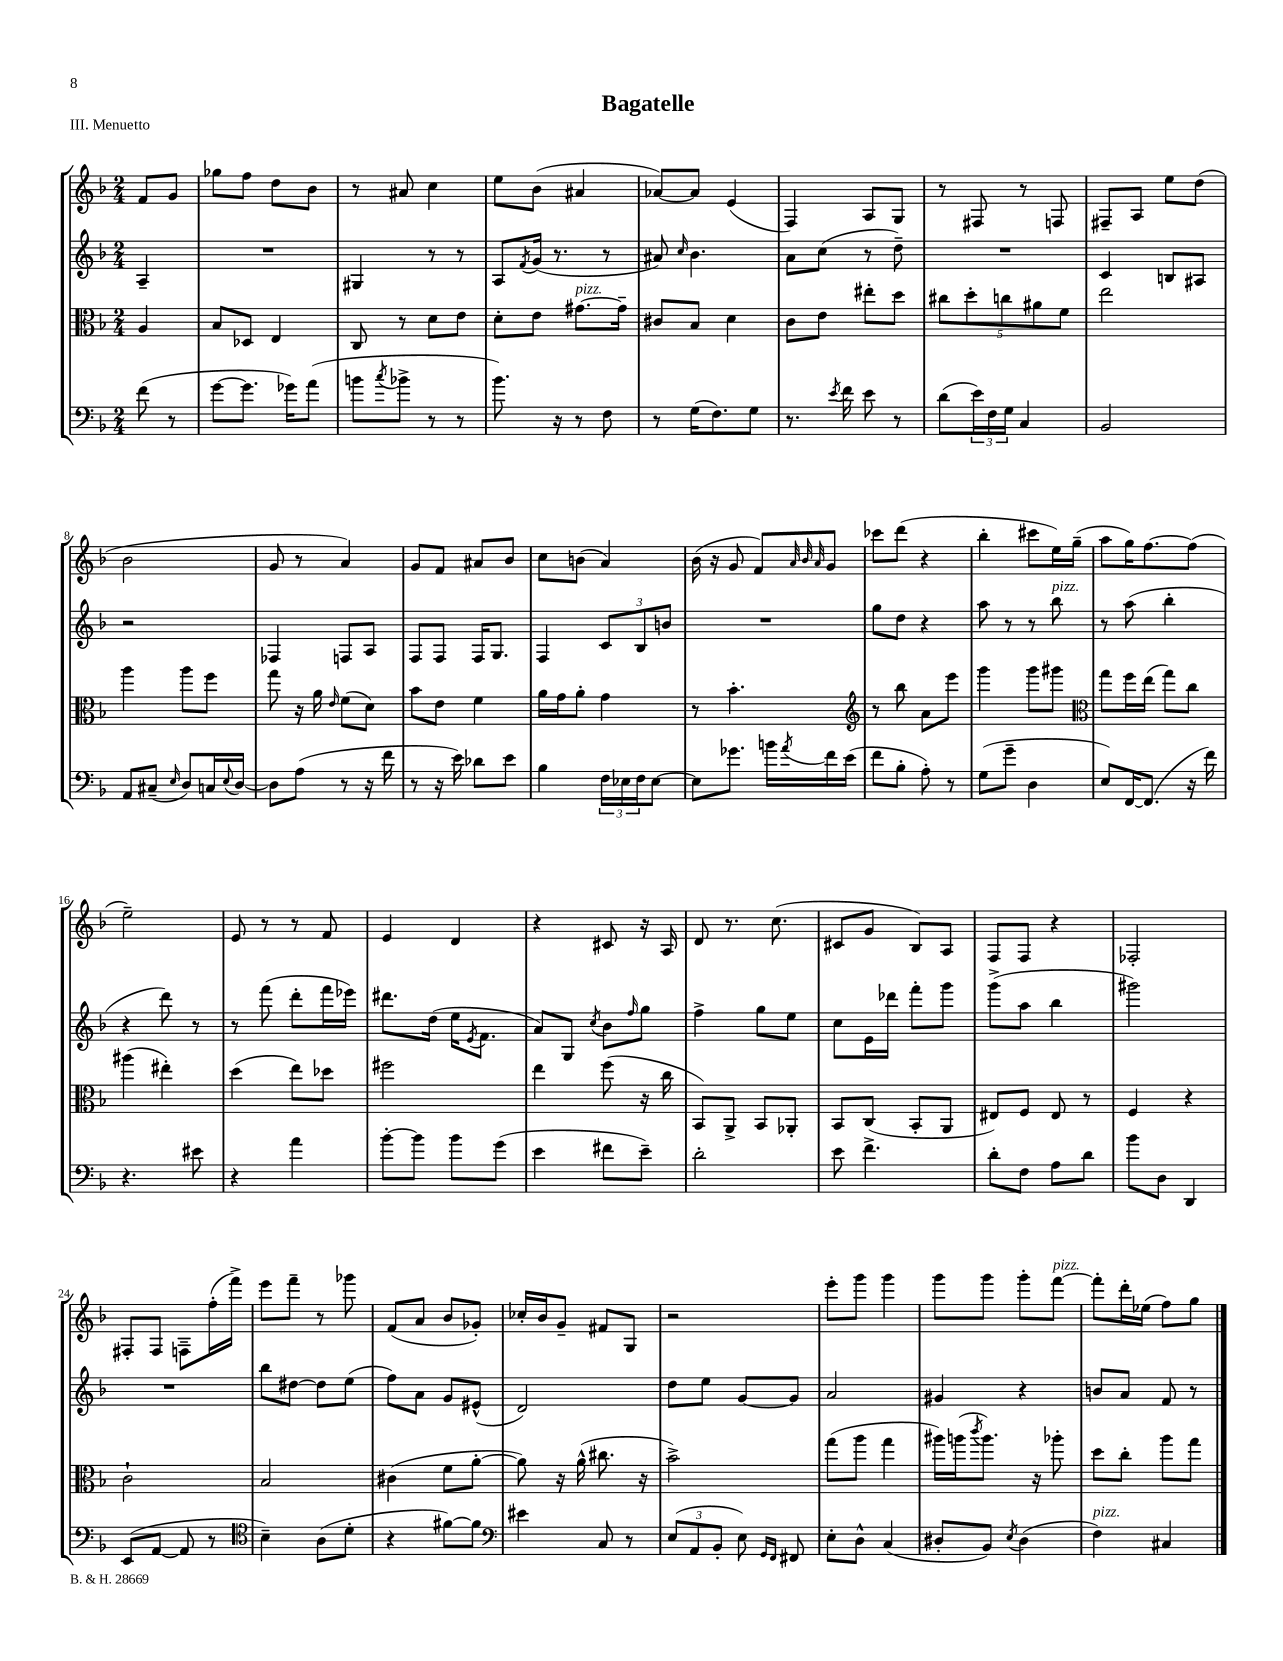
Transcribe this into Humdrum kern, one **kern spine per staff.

**kern	**kern	**kern	**kern
*staff4	*staff3	*staff2	*staff1
*clefF4	*clefC3	*clefG2	*clefG2
*k[b-]	*k[b-]	*k[b-]	*k[b-]
*M2/4	*M2/4	*M2/4	*M2/4
(8f	4A	4A~	8f
8r	.	.	8g
=	=	=	=
[8g	8B-	2r	8gg-
8.g]	8D-	.	8ff
.	4E	.	8dd
16g-)	.	.	.
(8a	.	.	8b-
=	=	=	=
8b	8C	4G#	8r
8qcc	.	.	.
8b-^	8r	.	8a#
8r	8d	8r	4cc
8r	8e	8r	.
=	=	=	=
8.b-)	8d'	8A	8ee
.	.	8qf	.
.	8e	(16g	(8b-
16r	.	8.r	.
8r	[8.g#	.	4a#
8F	.	8r	.
.	16g#~]	.	.
=	=	=	=
8r	8c#	8a#)	[8a-)
.	.	16qqcc	.
(16G	8B-	4.b-	8a-]
8.F)	.	.	.
.	4d	.	(4e
8G	.	.	.
=	=	=	=
8.r	8c	8a	4F)
.	8e	(8cc	.
8qe	.	.	.
16f	.	.	.
8e	8ee#'	8r	8A
8r	8dd	8dd~)	8G
=	=	=	=
(8d	10cc#	2r	8r
.	10dd'	.	.
24e)	.	.	8F#
24F	.	.	.
.	10cc	.	.
24G	.	.	.
4C	.	.	8r
.	10a#	.	.
.	.	.	8F
.	10f	.	.
=	=	=	=
2BB-	2ee	4c	8F#~
.	.	.	8A
.	.	8B	8ee
.	.	8A#	(8dd
=	=	=	=
8AA	4aa	2r	2b-
(8C#~	.	.	.
16qqE	.	.	.
8D)	8aa	.	.
16C	8ff	.	.
8qqE	.	.	.
[16D	.	.	.
=	=	=	=
8D]	8gg	4F-	8g
(8A	16r	.	8r
.	16a	.	.
.	16qqe	.	.
8r	(8f	8F	4a)
16r	8d)	8A	.
16f	.	.	.
=	=	=	=
8r	8b-	8F	8g
16r	8e	8F	8f
16e)	.	.	.
8d-	4f	16F	8a#
.	.	8.G	.
8e	.	.	8b-
=	=	=	=
4B-	16a	4F	8cc
.	16g	.	.
.	8a'	.	(8b
24F	4g	12c	4a)
24E-	.	.	.
24F	.	12B-	.
[8E-	.	.	.
.	.	12b	.
=	=	=	=
8E-]	8r	2r	(16b-
.	.	.	16r
8.g-	4.b-'	.	8g
.	.	.	8f)
16b	.	.	.
.	.	.	32qqa
.	.	.	32qqb-
8qa	.	.	32qqa
16f	.	.	8g
(16e	.	.	.
=	=	=	=
*	*clefG2	*	*
8f	8r	8gg	8ccc-
8B-'	8bb-	8dd	(8ddd
8A')	8a	4r	4r
8r	8eee	.	.
=	=	=	=
(8G	4ggg	8aa	4bb-'
8g~	.	8r	.
4D	8ggg	8r	8ccc#
.	8ggg#	8bb-	16ee)
.	.	.	(16gg~
=	=	=	=
*	*clefC3	*	*
8E)	8gg	8r	8aa
[16FF	16ff	(8aa	16gg)
(8.FF]	(16ee	.	[8.ff
.	8gg)	4bb-'	.
16r	8cc	.	(8ff]
16f)	.	.	.
=	=	=	=
4.r	(4aa#	4r	2ee~)
.	4ee#')	8ddd)	.
8e#	.	8r	.
=	=	=	=
4r	(4dd	8r	8e
.	.	(8fff	8r
4a	8ee)	8ddd'	8r
.	8dd-	16fff	8f
.	.	16eee-)	.
=	=	=	=
[8b-'	2ff#	8.ddd#	4e
8b-]	.	.	.
.	.	(16dd	.
8b-	.	16ee	4d
.	.	8qe	.
.	.	8.f	.
(8g	.	.	.
=	=	=	=
4e	4ee	8a)	4r
.	.	8G	.
.	.	8qcc	.
8f#	(8ff	8b-	8c#
.	.	16qqff	.
8e~)	16r	8gg	16r
.	16cc	.	16A
=	=	=	=
2d'	8BB-)	4ff^	8d
.	8AA^	.	8.r
.	8BB-	8gg	.
.	.	.	(8.cc
.	8AA-'	8ee	.
=	=	=	=
8e	8BB-	8cc	8c#
4.f^	(8C	16e	8g
.	.	16ddd-	.
.	8BB-'	8fff'	8B-)
.	8AA	8ggg	8A
=	=	=	=
8d'	8E#)	(8ggg^	8F
8F	8F	8aa	8F
8A	8E#	4bb-	4r
8d	8r	.	.
=	=	=	=
8b-	4F	2ggg#)	2F-'
8D	.	.	.
4DD	4r	.	.
=	=	=	=
(8EE	2c`	2r	8F#'
[8AA	.	.	8F#
8AA]	.	.	8F~
8r	.	.	(16ff'
.	.	.	16fff^)
=	=	=	=
*clefC4	*	*	*
4B-~)	2B-	8bb-	8eee
.	.	[8dd#	8fff~
(8A	.	8dd#]	8r
8d'	.	(8ee	8ggg-
=	=	=	=
4r	(4c#	8ff)	(8f
.	.	8a	8a
[8f#)	8f	8g	8b-
8f#]	[8a'	(8e#^^	8g-')
=	=	=	=
*clefF4	*	*	*
4e#	8a])	2d)	16cc-'
.	.	.	16b-
.	16r	.	8g~
.	(16a^^	.	.
8C	8.cc#	.	8f#
8r	.	.	8G
.	16r	.	.
=	=	=	=
(12E	2b-^)	8dd	2r
12AA	.	.	.
.	.	8ee	.
12BB-'	.	.	.
8E)	.	[8g	.
16qqGG	.	.	.
16qqFF	.	.	.
8FF#	.	8g]	.
=	=	=	=
8E'	(8gg	2a	8eee'
8D^^	8aa	.	8ggg
(4C	4gg	.	4ggg
=	=	=	=
8D#'	16aa#)	4g#	8ggg
.	(16aa	.	.
.	8qccc	.	.
8BB-)	8.aa)	.	8ggg
8qE	.	.	.
(4D#	.	4r	8ggg'
.	16r	.	.
.	8aa-'	.	[8fff
=	=	=	=
4F)	8dd	8b	8fff']
.	8cc'	8a	16ddd'
.	.	.	(16ee-
4C#	8aa	8f	8ff)
.	8gg	8r	8gg
==	==	==	==
*-	*-	*-	*-
